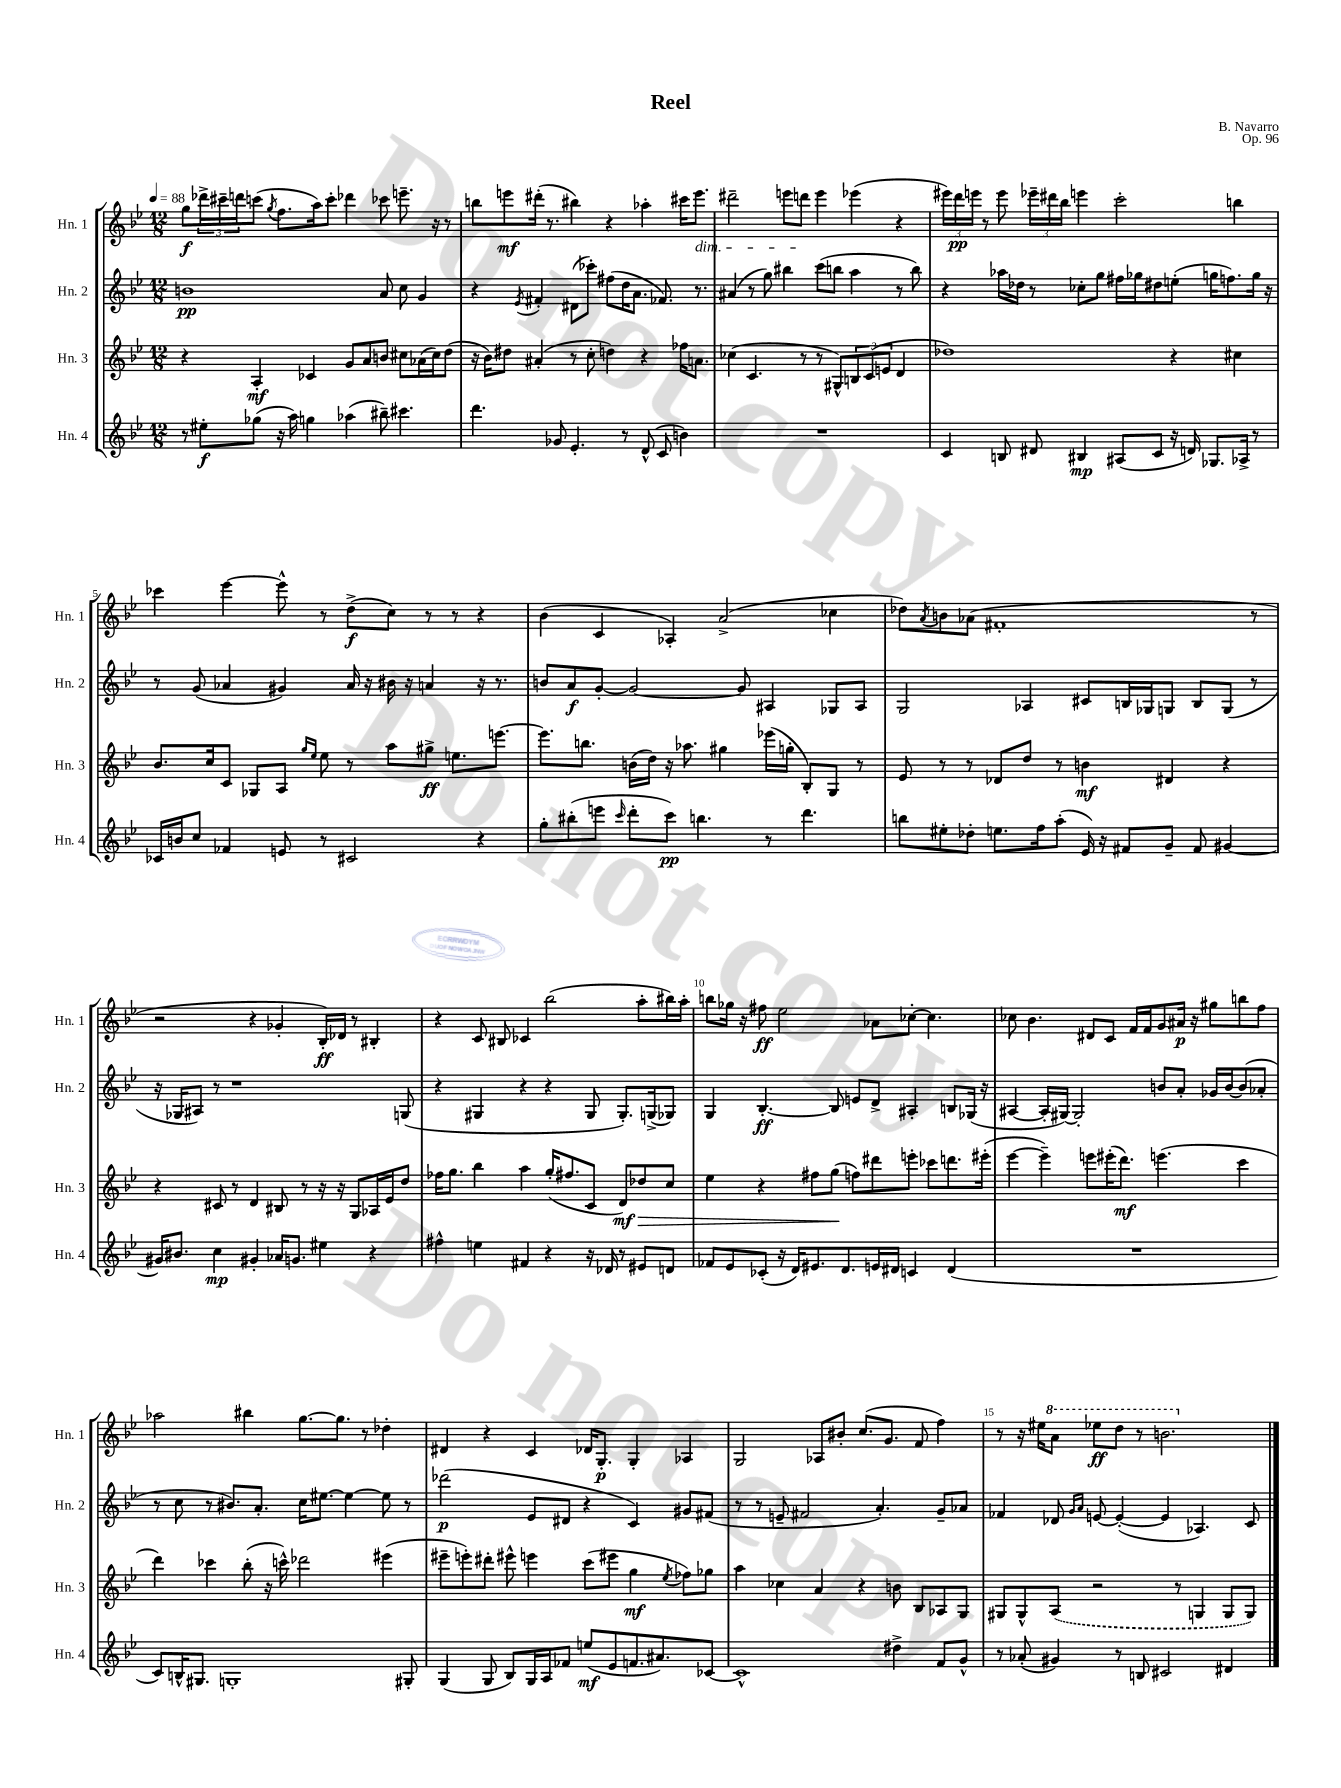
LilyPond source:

\header { title = "Reel" composer = "B. Navarro" opus = "Op. 96" }
<<
\new StaffGroup <<
\new Staff = "s0" \with { instrumentName = "Hn. 1" shortInstrumentName = "Hn. 1" } {
    \clef treble \key bes \major \numericTimeSignature \time 12/8 \tempo 4 = 88
    g''8\f \tuplet 3/2 { des'''16-> cis'''16-- d'''16 } c'''8( \acciaccatura { g''8 } f''8. a''16) c'''8-. des'''4 ces'''8 e'''8.-- r16 r8 |
    b''8 e'''8\mf dis'''16-.( r8. bis''4) r4 aes''4-. cis'''16 e'''8.\dim |
    dis'''2-- e'''8 d'''8\! e'''4 ees'''4( r4 |
    \tuplet 3/2 { eis'''16) d'''16\pp e'''16 } r8 e'''8 \tuplet 3/2 { ees'''16-- dis'''16 bes''16 } e'''4 c'''2-. b''4 |
    ces'''4 ees'''4~ ees'''8-^ r8 d''8->\f( c''8) r8 r8 r4 |
    bes'4( c'4 aes4-.) a'2->( ces''4 |
    des''8) \acciaccatura { a'8 } b'8 aes'8( fis'1-. r8 |
    r2 r4 ges'4-. bes16-.\ff) des'16 r8 bis4-. |
    r4 c'8 bis8 ces'4 bes''2( a''8-. bis''16) a''16-. |
    b''8 ges''16 r16 fis''8\ff ees''2 aes'8 ces''8~-. ces''4. |
    ces''8 bes'4. dis'8 c'8 f'16 f'16 g'8 ais'16\p r16 gis''8 b''8 f''8 |
    aes''2 bis''4 g''8.~ g''8. r8 des''4-. |
    dis'4 r4 c'4 des'16 g8.-.\p g4-. aes4 |
    g2 aes8 bis'8-. c''8.( g'8. f'8 f''4) |
    r8 r16 eis''16 \ottava #1 a''8 ees'''!8\ff d'''8 r8 b''2. \ottava #0 \bar "|." |
}
\new Staff = "s1" \with { instrumentName = "Hn. 2" shortInstrumentName = "Hn. 2" } {
    \clef treble \key bes \major \numericTimeSignature \time 12/8
    b'1\pp a'8 c''8 g'4 |
    r4 \acciaccatura { ees'8 } fis'4-. dis'8( ces'''8-.) fis''8( d''16 a'8. fes'8.) r8. |
    ais'4( r8 g''8) bis''4 c'''8( b''8 a''4 r8 b''8) |
    r4 aes''16 des''16 r8 ces''8-. g''8 fis''16 ges''16 dis''8 e''8-.( g''16 f''8.) g''16 r16 |
    r8 g'8( aes'4 gis'4) aes'16 r16 bis'16 r16 a'4 r16 r8. |
    b'8 a'8\f g'8~-. g'2~ g'8 ais4 ges8 ais8 |
    g2 aes4 cis'8 b16 ges16 g8 b8 g8( r8 |
    r16 ges16 ais8) r8 r1 g8( |
    r4 gis4 r4 r4 gis8 gis8.-.) g16->( ges8) |
    g4 bes4.~-.\ff bes8 e'8 d'8-> ais4-. b8 ges16( r16 |
    ais4~ ais16-. gis16~) gis2-. b'8 a'8-. ges'16 b'16~ b'8( aes'8-. |
    r8 c''8 r8 bis'8.) a'8.-. c''16 eis''8.~ eis''4~ eis''8 r8 |
    des'''2\p( ees'8 dis'8 r4 c'4) gis'8 fis'8( |
    r8 r8 e'8-- fis'2 a'4.-.) g'8-- aes'8 |
    fes'4 des'8 \grace { g'16 a'16 } e'8~ e'4~-.( e'4 aes4.) c'8 \bar "|." |
}
\new Staff = "s2" \with { instrumentName = "Hn. 3" shortInstrumentName = "Hn. 3" } {
    \clef treble \key bes \major \numericTimeSignature \time 12/8
    r4 a4-.\mf ces'4 g'8 a'8 b'8 cis''8 aes'16( cis''16) d''8( |
    r16 bes'16) dis''8 ais'4-.( r8 c''8-. d''4) r4 fes''16 a'8. |
    ces''4( c'4. r8 r8 gis8-^) \tuplet 3/2 { b8 c'8( e'8 } d'4 |
    des''1) r4 cis''4 |
    bes'8. c''16 c'8 ges8 a8 \grace { g''16 ees''16 } ees''8 r8 a''8 gis''8->\ff e''8. e'''8.~ |
    e'''8. b''8. b'16( d''16) r16 aes''8. gis''4 ees'''16( g''16-. bes8-.) g8 r8 |
    ees'8 r8 r8 des'8 d''8 r8 b'4\mf dis'4 r4 |
    r4 cis'8 r8 d'4 bis8 r8 r16 r16 g8 aes16 ees'16 d''8 |
    fes''16 g''8. bes''4 a''4 g''16-.( fis''8. c'8 d'8\mf\>) des''8 c''8 |
    ees''4 r4 fis''8 g''8\!( f''8) dis'''8 e'''8-. ces'''8 d'''8. eis'''16-.( |
    ees'''4~ ees'''4--) e'''8 eis'''16-.( d'''8.\mf) e'''4.( c'''4 |
    d'''4) ces'''4 bes''8-.( r16 c'''16-^) des'''2 eis'''4( |
    eis'''8-- e'''8-.) dis'''8-. eis'''8-^ e'''4 c'''8( eis'''8 g''4\mf \acciaccatura { ees''8 } fes''8) ges''8 |
    a''4 ces''4 a'4 r4 b'8 bes8 aes8 g8 |
    gis8 gis8-^ \once \slurDashed a8( r2 r8 g4 g8 g8) \bar "|." |
}
\new Staff = "s3" \with { instrumentName = "Hn. 4" shortInstrumentName = "Hn. 4" } {
    \clef treble \key bes \major \numericTimeSignature \time 12/8
    r8 eis''8-.\f ges''8( r16 a''16) g''4 aes''4( bis''8--) cis'''4. |
    d'''4. ges'8 ees'4.-. r8 d'8-^( c'8 b'4) |
    R1. |
    c'4 b8 dis'8 bis4\mp ais8( c'8 r16 d'16) ges8. aes16-> r8 |
    ces'16 b'16 c''8 fes'4 e'8 r8 cis'2 r4 |
    g''8-. bis''8-.( e'''8 \grace { c'''16 } d'''8-. c'''8\pp) b''4. r8 d'''4. |
    b''8 eis''8-. des''8-. e''8. f''16 a''8-.( ees'16) r16 fis'8 g'8-- fis'8 gis'4~ |
    gis'16 bis'8. c''4\mp gis'4-. aes'16 g'8. eis''4 r4 |
    fis''4-^ e''4 fis'4 r4 r16 des'16 r8 eis'8 d'8 |
    fes'8 ees'8 ces'8-.( r16 d'16) eis'8. d'8. e'16 dis'16 c'4 dis'4( |
    R1. |
    c'8) b16-^ gis8. g1-. gis8-. |
    g4( g8 bes8) g16 a16 fes'8 e''8\mf( ees'8 f'8. ais'8.) ces'8~ |
    ces'1-^ dis''4-> f'8 g'8-^ |
    r8 aes'8-.( gis'4) r8 b8 cis'2 dis'4 \bar "|." |
}
>>
>>
\layout { \context { \Score \override BarNumber.break-visibility = ##(#f #t #t) barNumberVisibility = #(every-nth-bar-number-visible 5) } }
